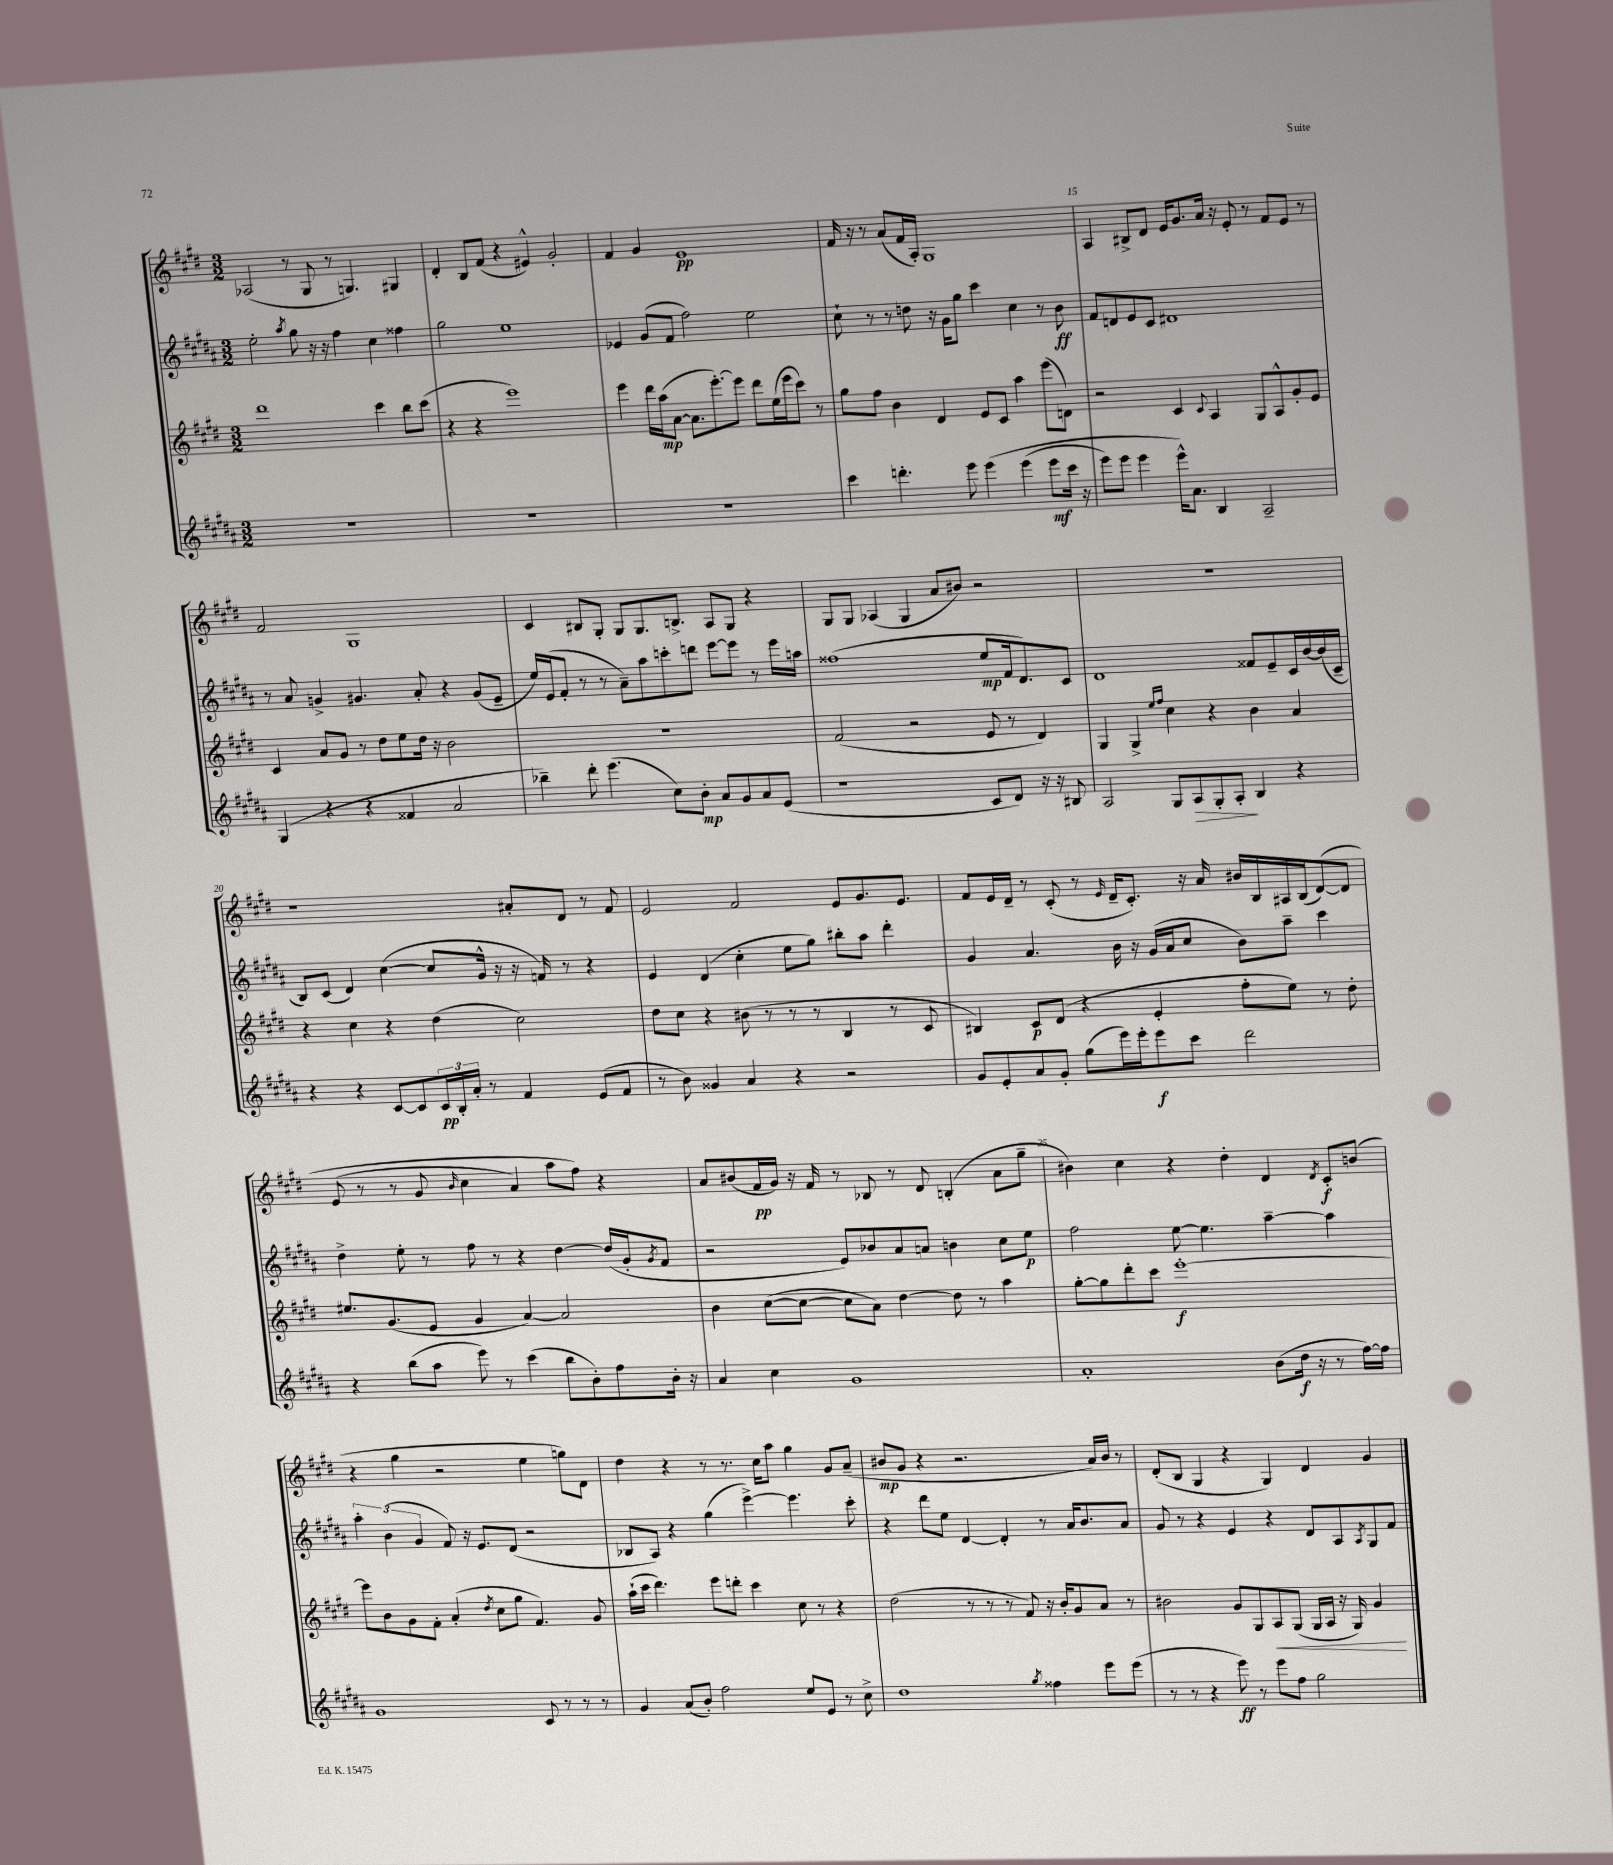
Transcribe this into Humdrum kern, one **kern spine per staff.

**kern	**dynam	**kern	**dynam	**kern	**dynam	**kern	**dynam
*part4	*part4	*part3	*part3	*part2	*part2	*part1	*part1
*staff4	*staff4	*staff3	*staff3	*staff2	*staff2	*staff1	*staff1
*clefG2	*	*clefG2	*	*clefG2	*	*clefG2	*
*k[f#c#g#d#a#]	*	*k[f#c#g#d#]	*	*k[f#c#g#d#a#]	*	*k[f#c#g#d#]	*
*M3/2	*	*M3/2	*	*M3/2	*	*M3/2	*
=11	=11	=11	=11	=11	=11	=11	=11
1.r	.	1ddd#	.	2ee'\	.	(2A-X/	.
.	.	.	.	8qaa#/	.	.	.
.	.	.	.	8gg#\	.	8r	.
.	.	.	.	16r	.	8G#/	.
.	.	.	.	16r	.	.	.
.	.	.	.	4ff#\	.	8r	.
.	.	.	.	.	.	4.Gn/)	.
.	.	4ccc#\	.	4cc#\	.	.	.
.	.	8bb\L	.	4ff##X\	.	4G#X/	.
.	.	(8ccc#\J	.	.	.	.	.
=12	=12	=12	=12	=12	=12	=12	=12
1.r	.	4r	.	2gg#\	.	4d#'/	.
.	.	4r	.	.	.	8B/L	.
.	.	.	.	.	.	(8f#/J	.
.	.	1eee)	.	1ee	.	4r	.
.	.	.	.	.	.	4e#X^^/)	.
.	.	.	.	.	.	2g#'/	.
=13	=13	=13	=13	=13	=13	=13	=13
1.r	.	4eee\	.	4e-X/	.	4f#/	.
.	.	16ddd#\LL	.	(8g#/L	.	4g#/	.
.	.	(16aa\J	mp	.	.	.	.
.	.	[8a\J	.	8f#/J	.	.	.
.	.	8.a\L]	.	2ff#\)	.	1e	pp
.	.	[8.eee'\)	.	.	.	.	.
.	.	8eee\J]	.	.	.	.	.
.	.	8ddd#\L	.	2ee\	.	.	.
.	.	(16ee\L	.	.	.	.	.
.	.	16eee\J	.	.	.	.	.
.	.	8ccc#\J)	.	.	.	.	.
.	.	8r	.	.	.	.	.
=14	=14	=14	=14	=14	=14	=14	=14
4ccc#\	.	8gg#\L	.	8cc#`\	.	16f#/	.
.	.	.	.	.	.	16r	.
.	.	8ff#\J	.	8r	.	8r	.
4.dddn'\	.	4b\	.	8r	.	(8a/L	.
.	.	.	.	8ddn\	.	16f#/L	.
.	.	.	.	.	.	16A'/JJ)	.
.	.	4d#/	.	16r	.	1G#	.
.	.	.	.	16g#\KL	.	.	.
8eee\	.	.	.	8gg#\J	.	.	.
(4eee\	.	8e/L	.	4ccc#\	.	.	.
.	.	8c#/J	.	.	.	.	.
(4eee\	.	4aa\	.	4cc#\	.	.	.
8eee\L	mf	(8eee\L	.	8r	.	.	.
16ccc#\Jk	.	8dn\J)	.	8b\	ff	.	.
16r	.	.	.	.	.	.	.
=15	=15	=15	=15	=15	=15	=15	=15
8eee\L)	.	2r	.	8f#/L	.	4A/	.
8eee\J	.	.	.	8dn/	.	.	.
4eee\	.	.	.	8e/	.	8B#X^/L	.
.	.	.	.	8c#/J	.	8d#/J	.
16eee^^\KL)	.	4c#/	.	1d#X	.	16e/KL	.
8.a#\J	.	.	.	.	.	8.g#/	.
.	.	8qqc#/	.	.	.	.	.
4B/	.	4A/	.	.	.	16a/Jk	.
.	.	.	.	.	.	16r	.
.	.	.	.	.	.	8e'/	.
2A#~/	.	8G#/L	.	.	.	8r	.
.	.	8A^^/	.	.	.	8f#/L	.
.	.	8g#'/	.	.	.	8e/J	.
.	.	8e/J	.	.	.	8r	.
!!LO:LB:g=z
=16	=16	=16	=16	=16	=16	=16	=16
(4G#/	.	4c#/	.	8r	.	2f#/	.
.	.	.	.	8a#/	.	.	.
4r	.	8a/L	.	4gn^/	.	.	.
.	.	8g#/J	.	.	.	.	.
4r	.	8r	.	4.g#X/	.	1G#	.
.	.	8dd#\L	.	.	.	.	.
4f##X/	.	8ee\	.	.	.	.	.
.	.	16dd#\Jk	.	8a#'/	.	.	.
.	.	16r	.	.	.	.	.
2a#/	.	2b\	.	4r	.	.	.
.	.	.	.	(8g#/L	.	.	.
.	.	.	.	8e~/J	.	.	.
=17	=17	=17	=17	=17	=17	=17	=17
4bb-X~\)	.	1.r	.	16ee/LL)	.	4c#/	.
.	.	.	.	(16e/J	.	.	.
.	.	.	.	8f#'/J	.	.	.
8ddd#'\	.	.	.	8r	.	8B#X/L	.
(4.eee\	.	.	.	8r	.	8G#'/J	.
.	.	.	.	8a#~\L)	.	8G#/L	.
.	.	.	.	8aa#\	.	8.G#/	.
8cc#\L)	.	.	.	8cccn'\	.	.	.
.	.	.	.	.	.	8.Bn^/J	.
8b'\J	mp	.	.	8dddn\J	.	.	.
8a#/L	.	.	.	[8eee\L	.	8A/L	.
8g#/	.	.	.	8eee\J]	.	8G#/J	.
8a#/	.	.	.	8r	.	4r	.
(8e/J	.	.	.	16eee\LL	.	.	.
.	.	.	.	16aan\JJ	.	.	.
=18	=18	=18	=18	=18	=18	=18	=18
1r	.	(2f#/	.	(1ff##X	.	8G#/L	.
.	.	.	.	.	.	8G#/J	.
.	.	.	.	.	.	(4A-X/	.
.	.	2r	.	.	.	4G#/	.
.	.	.	.	.	.	8a/L	.
.	.	.	.	.	.	8b#X/J)	.
8c#/L	.	8e/	.	8ee/L	mp	2r	.
8d#/J)	.	8r	.	16f#/k	.	.	.
.	.	.	.	8.d#/)	.	.	.
16r	.	4d#/)	.	.	.	.	.
16r	.	.	.	.	.	.	.
8B#X/	.	.	.	8c#/J	.	.	.
=19	=19	=19	=19	=19	=19	=19	=19
2A#/	.	4G#/	.	1d#	.	1.r	.
.	.	4G#^/	.	.	.	.	.
.	.	16qqee/LL	.	.	.	.	.
.	.	16qqff#/JJ	.	.	.	.	.
8G#/L	.	4cc#\	.	.	.	.	.
!	!LO:HP:b	!	!	!	!	!	!
8A#/	>	.	.	.	.	.	.
8G#'/	.	4r	.	.	.	.	.
8A#'/J	.	.	.	.	.	.	.
4B/	]	4b\	.	8f##X/L	.	.	.
.	.	.	.	8e~/	.	.	.
4r	.	4a/	.	16c#/L	.	.	.
.	.	.	.	[16b/	.	.	.
.	.	.	.	(16b/]	.	.	.
.	.	.	.	16c#~/JJ	.	.	.
!!LO:LB:g=z
=20	=20	=20	=20	=20	=20	=20	=20
4r	.	4r	.	8B/L)	.	1r	.
.	.	.	.	(8c#/J	.	.	.
4r	.	4cc#\	.	4d#/)	.	.	.
[8c#/L	.	4r	.	([4cc#\	.	.	.
8c#/]	.	.	.	.	.	.	.
24c#/L	pp	(4dd#\	.	8cc#/L]	.	.	.
24B'/	.	.	.	.	.	.	.
24a#'/JJ	.	.	.	.	.	.	.
8r	.	.	.	16g#^^/Jk	.	.	.
.	.	.	.	16r	.	.	.
4f#/	.	2cc#\)	.	16r	.	8a#X'/L	.
.	.	.	.	16fn/)	.	.	.
.	.	.	.	8r	.	8d#/J	.
(8e/L	.	.	.	4r	.	8r	.
8f#/J	.	.	.	.	.	8f#/	.
=21	=21	=21	=21	=21	=21	=21	=21
8r	.	8dd#\L	.	4e/	.	2e/	.
8b\)	.	8cc#\J	.	.	.	.	.
4g##X/	.	4r	.	(4d#/	.	.	.
4a#/	.	(8b#X\	.	4cc#'\	.	2f#/	.
.	.	8r	.	.	.	.	.
4r	.	8r	.	8ee\L	.	.	.
.	.	8r	.	8gg#\J)	.	.	.
2r	.	4B/	.	8bb#X'\L	.	8e/L	.
.	.	.	.	8aa#\J	.	8.g#/	.
.	.	8r	.	4ddd#'\	.	.	.
.	.	.	.	.	.	8.e/J	.
.	.	8c#/	.	.	.	.	.
=22	=22	=22	=22	=22	=22	=22	=22
8g#/L	.	4B#X/)	.	4g#/	.	8f#/L	.
8e'/	.	.	.	.	.	16e/L	.
.	.	.	.	.	.	16d#~/JJ	.
8a#/	.	8c#/L	p	4.a#/	.	8r	.
8g#'/J	.	(8d#/J	.	.	.	(8c#'/	.
(8gg#\L	.	4r	.	.	.	8r	.
.	.	.	.	.	.	16qqe/	.
16eee\L)	.	.	.	16b\	.	16d#~/KL	.
16eee'\J	.	.	.	16r	.	8.c#'/J)	.
8eee\	f	4e'/	.	(16g#/LL	.	.	.
.	.	.	.	16a#/J	.	.	.
8ccc#\J	.	.	.	8cc#/J	.	16r	.
.	.	.	.	.	.	16a/	.
2ddd#\	.	8ff#'\L	.	8b\L)	.	16b#X/LL	.
.	.	.	.	.	.	16B/	.
.	.	8ee\J)	.	8aa#~\J	.	16A#X/	.
.	.	.	.	.	.	(16B/J	.
.	.	8r	.	4ccc#\	.	([8d#/)	.
.	.	8dd#'\	.	.	.	8d#/J]	.
!!LO:LB:g=z
=23	=23	=23	=23	=23	=23	=23	=23
4r	.	8.ee#X/L	.	4dd#^\	.	(8e/	.
.	.	.	.	.	.	8r	.
.	.	(8.g#/	.	.	.	.	.
(8bb\L	.	.	.	8ee'\	.	8r	.
8aa#\J	.	8e/J	.	8r	.	8g#/	.
.	.	.	.	.	.	16qqb/	.
8eee\)	.	4g#/	.	8ff#\	.	4cc#\	.
8r	.	.	.	8r	.	.	.
(4ccc#\	.	[4a/)	.	4r	.	4a/)	.
8bb\L	.	2a/]	.	[4dd#\	.	8aa\L	.
8b'\)	.	.	.	.	.	8ff#\J)	.
8ff#\	.	.	.	(16dd#/LL]	.	4r	.
.	.	.	.	16g#'/J	.	.	.
.	.	.	.	8qg#/	.	.	.
16b'\Jk	.	.	.	8f#/J	.	.	.
16r	.	.	.	.	.	.	.
=24	=24	=24	=24	=24	=24	=24	=24
4a#/	.	4b\	.	2r	.	8a/L	.
.	.	.	.	.	.	(8b#X/	.
4cc#\	.	([8cc#\L	.	.	.	16f#/L	pp
.	.	.	.	.	.	16g#/JJ)	.
.	.	8cc#\J_	.	.	.	16r	.
.	.	.	.	.	.	16f#/	.
1g#	.	8cc#\L]	.	8e/L)	.	8r	.
.	.	8a\J)	.	8b-X/	.	8B-X/	.
.	.	[4dd#\	.	8a#/	.	8r	.
.	.	.	.	8an/J	.	8d#/	.
.	.	8dd#\]	.	4bn\	.	(4Bn'/	.
.	.	8r	.	.	.	.	.
.	.	4aa\	.	8cc#\L	.	8a\L	.
.	.	.	.	8ee\J	p	8gg#~\J	.
=25	=25	=25	=25	=25	=25	=25	=25
1a#'	.	[8gg#'\L	.	2ff#\	.	4b#X\)	.
.	.	8gg#\]	.	.	.	.	.
.	.	8ddd#'\	.	.	.	4cc#\	.
.	.	8ccc#\J	.	.	.	.	.
.	.	[1eee'	f	[8ee\	.	4r	.
.	.	.	.	4.ee\]	.	.	.
.	.	.	.	.	.	4dd#'\	.
(8b\L	.	.	.	[4aa#~\	.	4d#/	.
16dd#\Jk	f	.	.	.	.	.	.
16r	.	.	.	.	.	.	.
.	.	.	.	.	.	8qd#/	.
8r	.	.	.	4aa#\]	.	8c#'/L	f
[16ff#\LL)	.	.	.	.	.	(8bn/J	.
16ff#\JJ]	.	.	.	.	.	.	.
!!LO:LB:g=z
=26	=26	=26	=26	=26	=26	=26	=26
1g#	.	8eee\L]	.	6aa#'\	.	4r	.
.	.	8b\	.	.	.	.	.
.	.	.	.	(6b\	.	.	.
.	.	8g#\	.	.	.	4gg#\	.
.	.	.	.	6g#/	.	.	.
.	.	8f#'\J	.	.	.	.	.
.	.	(4a'/	.	8f#/)	.	2r	.
.	.	.	.	16r	.	.	.
.	.	.	.	8.e/L	.	.	.
.	.	8qdd#/	.	.	.	.	.
.	.	8cc#\L	.	.	.	.	.
.	.	8gg#\J	.	(8d#/J	.	.	.
8c#/	.	4.f#/)	.	2r	.	4ee\	.
8r	.	.	.	.	.	.	.
8r	.	.	.	.	.	8ggn\L)	.
8r	.	8g#/	.	.	.	8d#\J	.
=27	=27	=27	=27	=27	=27	=27	=27
4g#/	.	(16aa`\LL	.	8B-X/L	.	4dd#\	.
.	.	16ccc#\JJ	.	.	.	.	.
.	.	4.ddd#\)	.	8A#/J)	.	.	.
(8a#/L	.	.	.	4r	.	4r	.
8b'/J)	.	.	.	.	.	.	.
2ff#\	.	8eee\L	.	(4gg#\	.	8r	.
.	.	8dddn'\J	.	.	.	8.r	.
.	.	4ccc#\	.	[4eee^\)	.	.	.
.	.	.	.	.	.	16cc#\KL	.
.	.	.	.	.	.	8aa\J	.
8ee/L	.	8cc#\	.	4.eee\]	.	4gg#\	.
8e/J	.	8r	.	.	.	.	.
8r	.	4r	.	.	.	8g#/L	.
8cc#^\	.	.	.	8ccc#'\	.	(8a~/J	.
=28	=28	=28	=28	=28	=28	=28	=28
1dd#	.	(2dd#\	.	4r	.	8b#X/L	mp
.	.	.	.	.	.	8g#/J	.
.	.	.	.	8ddd#\L	.	4r	.
.	.	.	.	8ee\J	.	.	.
.	.	8r	.	[4d#/	.	2.r	.
.	.	8r	.	.	.	.	.
.	.	8r	.	4d#'/]	.	.	.
.	.	8f#/)	.	.	.	.	.
8qgg#/	.	.	.	.	.	.	.
4ff##X\	.	16r	.	8r	.	.	.
.	.	16b'/KL	.	.	.	.	.
.	.	8g#/	.	16a#/KL	.	.	.
.	.	.	.	8.b/	.	.	.
8eee\L	.	8a/J	.	.	.	16a/LL)	.
.	.	.	.	.	.	16b#/JJ	.
(8eee\J	.	8r	.	8a#/J	.	8r	.
=29	=29	=29	=29	=29	=29	=29	=29
8r	.	2b#X\	.	8g#/	.	(8d#'/L	.
8r	.	.	.	8r	.	8B/J	.
4r	.	.	.	4r	.	4G#/	.
8eee\)	ff	8g#/L	.	4e/	.	4r	.
8r	.	8G#/	.	.	.	.	.
!	!	!	!LO:HP:b	!	!	!	!
8eee\L	.	8A/	<	4r	.	4G#/)	.
8ff#\J	.	(8G#/J	.	.	.	.	.
2gg#\	.	16G#/LL	.	8d#/L	.	4d#/	.
.	.	16A/JJ	.	.	.	.	.
.	.	16r	.	8A#/	.	.	.
.	.	16G#/)	.	.	.	.	.
.	.	.	.	8qA#/	.	.	.
.	.	4g#/	.	8G#/	.	4g#/	.
.	.	.	.	8f#/J	.	.	.
.	.	.	[	.	.	.	.
==	==	==	==	==	==	==	==
*-	*-	*-	*-	*-	*-	*-	*-
